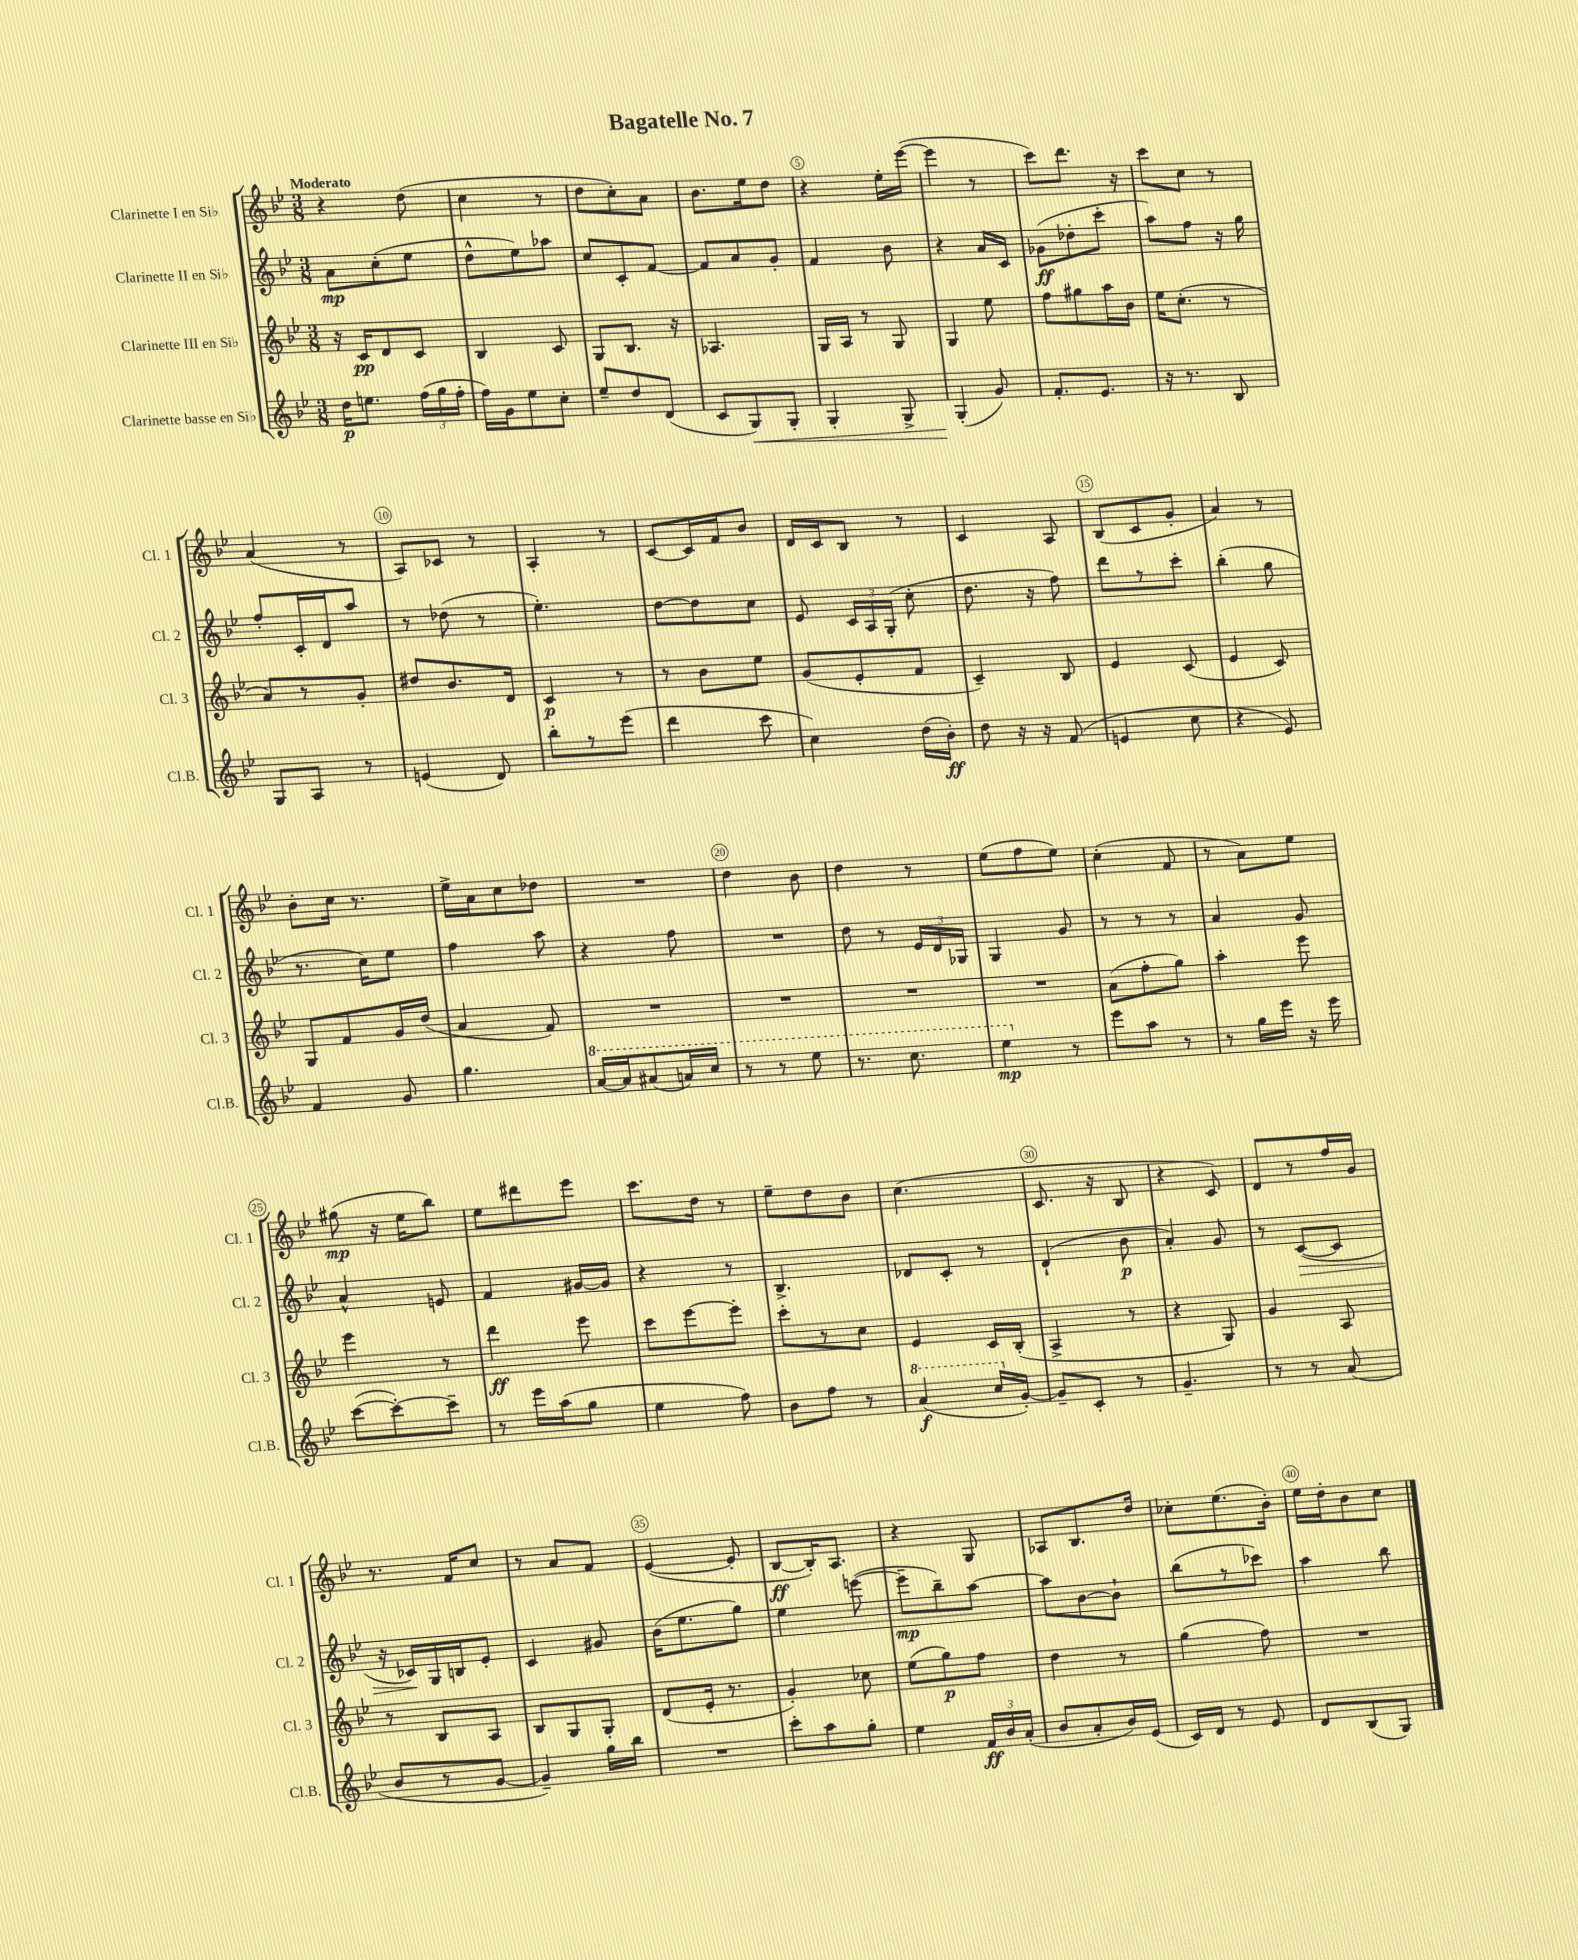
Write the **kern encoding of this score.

**kern	**kern	**kern	**kern
*staff4	*staff3	*staff2	*staff1
*clefG2	*clefG2	*clefG2	*clefG2
*k[b-e-]	*k[b-e-]	*k[b-e-]	*k[b-e-]
*M3/8	*M3/8	*M3/8	*M3/8
16dd\LK	16r	8a\L	4r
8.ee\J	16c/LK	.	.
.	8d/	(8cc'\	.
(24ff\LL	8c/J	8ee-\J	(8dd\
24gg\	.	.	.
24ff'\JJ	.	.	.
=	=	=	=
16ff\LL)	4B-/	8dd^^\L	4cc\
16g\J	.	.	.
8ee-\	.	8ee-\)	.
8cc'\J	8c/	8aa-\J	8r
=	=	=	=
8ee-~/L	8G/L	8cc/L	8dd\L
8dd/	8.B-/J	8c'/	8cc'\)
(8d/J	.	[8f/J	8a\J
.	16r	.	.
=	=	=	=
8c/L	4.A-/	8f/]L	8.b-\L
8G/)	.	8a/	.
.	.	.	16ee-\k
8G'/J	.	8g'/J	8dd\J
=	=	=	=
4G'/	16G/LL	4f/	4r
.	16A/JJ	.	.
.	8r	.	.
8G^/	8G/	8b-\	16ee-'\LL
.	.	.	([16eee-\JJ
=	=	=	=
(4G'/	4G/	4r	4eee-\]
8g/)	8ee-\	16a/LL	8r
.	.	16c/JJ	.
=	=	=	=
8.f'/L	8ff\L	(8g-\L	8ccc\L)
.	8gg#\	8dd-'\	8.ddd\J
8.e-/J	.	.	.
.	16aa\L	8ccc'\J	.
.	16b-\JJ	.	16r
=	=	=	=
16r	16ee-\LK	8aa\L)	8ccc\L
8.r	(8.cc'\J	.	.
.	.	8ff\J	8cc\J
8B-/	8r	16r	8r
.	.	16gg\	.
=	=	=	=
8G/L	8a/L)	8ff'/L	(4a/
8A/J	8r	16c'/L	.
.	.	16d/J	.
8r	8g'/J	8aa/J	8r
=	=	=	=
(4e/	8dd#/L	8r	8A/L)
.	8.b-/	(8dd-\	8c-/J
8d/)	.	8r	8r
.	16d/Jk	.	.
=	=	=	=
8bb-'\L	4c/	4.ee-'\)	4A'/
8r	.	.	.
(8eee-\J	8r	.	8r
=	=	=	=
4ddd\	8r	[8dd\L	[8c/L
.	8b-\L	8dd\]	16c/]L
.	.	.	16f/J
8ccc\	8ee-\J	8cc\J	8b-/J
=	=	=	=
4cc\)	(8g/L	8e-/	16d/LL
.	.	.	16c/J
.	8e-'/	24c/LL	8B-/J
.	.	24A/	.
.	.	(24G'/JJ	.
(16dd\LL	8f/J	8cc'\	8r
16b-'\JJ)	.	.	.
=	=	=	=
8dd\	4c~/)	8.dd\	4c/
16r	.	.	.
16r	.	16r	.
(8f/	8B-/	8ff\)	8A/
=	=	=	=
4e/	4e-/	8ddd\L	(8B-/L
.	.	8r	8c/
8cc\	(8c/	8ccc'\J	8g'/J
=	=	=	=
4r	4e-/	(4bb-'\	4a/)
8e-/)	8c/)	8gg\	8r
=	=	=	=
4f/	8G/L	8.r	8b-'\L
.	8f/	.	16cc\Jk
.	.	16cc\LK)	8.r
8g/	16g/L	8ee-\J	.
.	(16dd/JJ	.	.
=	=	=	=
4.gg\	4a/	4ff\	16ee-^\LL
.	.	.	16a\J
.	.	.	8cc\
.	8f/)	8aa\	8dd-\J
=	=	=	=
[16aa/LL	4.r	4r	4.r
16aa/]J	.	.	.
(8aa#/	.	.	.
16aa/L)	.	8ff\	.
16ccc/JJ	.	.	.
=	=	=	=
8r	4.r	4.r	4dd\
8r	.	.	.
8eee-\	.	.	8b-\
=	=	=	=
8.r	4.r	8dd\	4dd\
.	.	8r	.
8.ccc\	.	.	.
.	.	24e-/LL	8r
.	.	24d/	.
.	.	24G-/JJ	.
=	=	=	=
4eee-\	4.r	4G/	(8ee-\L
.	.	.	8ff\
8r	.	8g/	8ee-\J)
=	=	=	=
8eee-\L	(8a\L	8r	(4cc'\
8aa\J	8ff'\	8r	.
8r	8gg\J)	8r	8f/
=	=	=	=
8r	4aa'\	4a/	8r
16gg\LL	.	.	8a\L)
16eee-\JJ	.	.	.
16r	8eee-\	8g/	8ee-\J
16eee-\	.	.	.
=	=	=	=
([8ccc\L	4eee-\	4a^^/	(8gg#\
8ccc'\_)	.	.	16r
.	.	.	16ee-\LK
8ccc~\]J	8r	8e/	8bb-\J)
=	=	=	=
8r	4ddd\	4f/	8ee-\L
16eee-\LL	.	.	8ddd#\
(16aa\J	.	.	.
8gg\J	8eee-\	[16g#/LL	8eee-\J
.	.	16g#/]JJ	.
=	=	=	=
4ee-\	8ccc\L	4r	8.ccc\L
.	[8eee-\	.	.
.	.	.	16dd\Jk
8ff\)	8eee-'\]J	8r	8r
=	=	=	=
8b-\L	8ccc'\L	4.B-^/	8ee-~\L
8ff\J	8r	.	8dd\
8r	8cc\J	.	8b-\J
=	=	=	=
(4aa/	4e-/	8d-/L	(4.cc\
.	.	8c'/J	.
16ccc/LL	16c/LL	8r	.
[16g'/JJ)	(16B-'/JJ	.	.
=	=	=	=
8g~/]L	4A^/	(4d`/	8.c/
8c'/J	.	.	.
.	.	.	16r
8r	8r	8b-\	8B-/
=	=	=	=
4.g~/	4r	4a'/)	4r
.	8G/)	8g/	8c/)
=	=	=	=
8r	4g/	8r	8d/L
8r	.	([8c/L	8r
(8a/	8A/	8c/]J	16ff/L
.	.	.	16g/JJ
=	=	=	=
8b-/L	8r	16r	8.r
.	.	16c-/LL)	.
8r	8B-/L	16G/	.
.	.	16B/J	16f/LK
[8g/J	8A/J	8e-'/J	8cc/J
=	=	=	=
4g~/])	8B-/L	4c/	8r
.	8G/	.	8a/L
16gg\LL	8G'/J	8g#/	8f/J
16bb-\JJ	.	.	.
=	=	=	=
4.r	(8d/L	(16b-\LK	([4e-/
.	.	8.ee-\	.
.	16e-'/Jk	.	.
.	8.r	.	.
.	.	8gg\J)	8e-'/]
=	=	=	=
8ccc'\L	4g'/)	4ee-\	[8B-/L
8aa\	.	.	16B-'/]K)
.	.	.	8.A/J
8gg'\J	8cc-\	([8eee\	.
=	=	=	=
4ee-\	(8ee-\L	8eee~\]L	4r
.	8gg\)	8bb-~\)	.
24f/LL	8ff\J	[8aa\J	8G/
24b-/	.	.	.
(24a'/JJ	.	.	.
=	=	=	=
8b-/L	4dd\	8aa\]L	8A-/L
8a'/	.	[8b-\	8.B-/
16b-/L)	8r	8b-`\]J	.
(16e-/JJ	.	.	16dd/Jk
=	=	=	=
16c/LL)	(4gg\	(8bb-\L	8cc-'\L
16d/JJ	.	.	.
8r	.	8r	(8.ee-\
8e-/	8ff\)	8ccc-\J)	.
.	.	.	16b-'\Jk)
=	=	=	=
8d/L	4.r	4aa\	16ee-\LL
.	.	.	16dd'\J
(8B-/	.	.	8b-\
8G/J)	.	8bb-\	8cc\J
==	==	==	==
*-	*-	*-	*-
